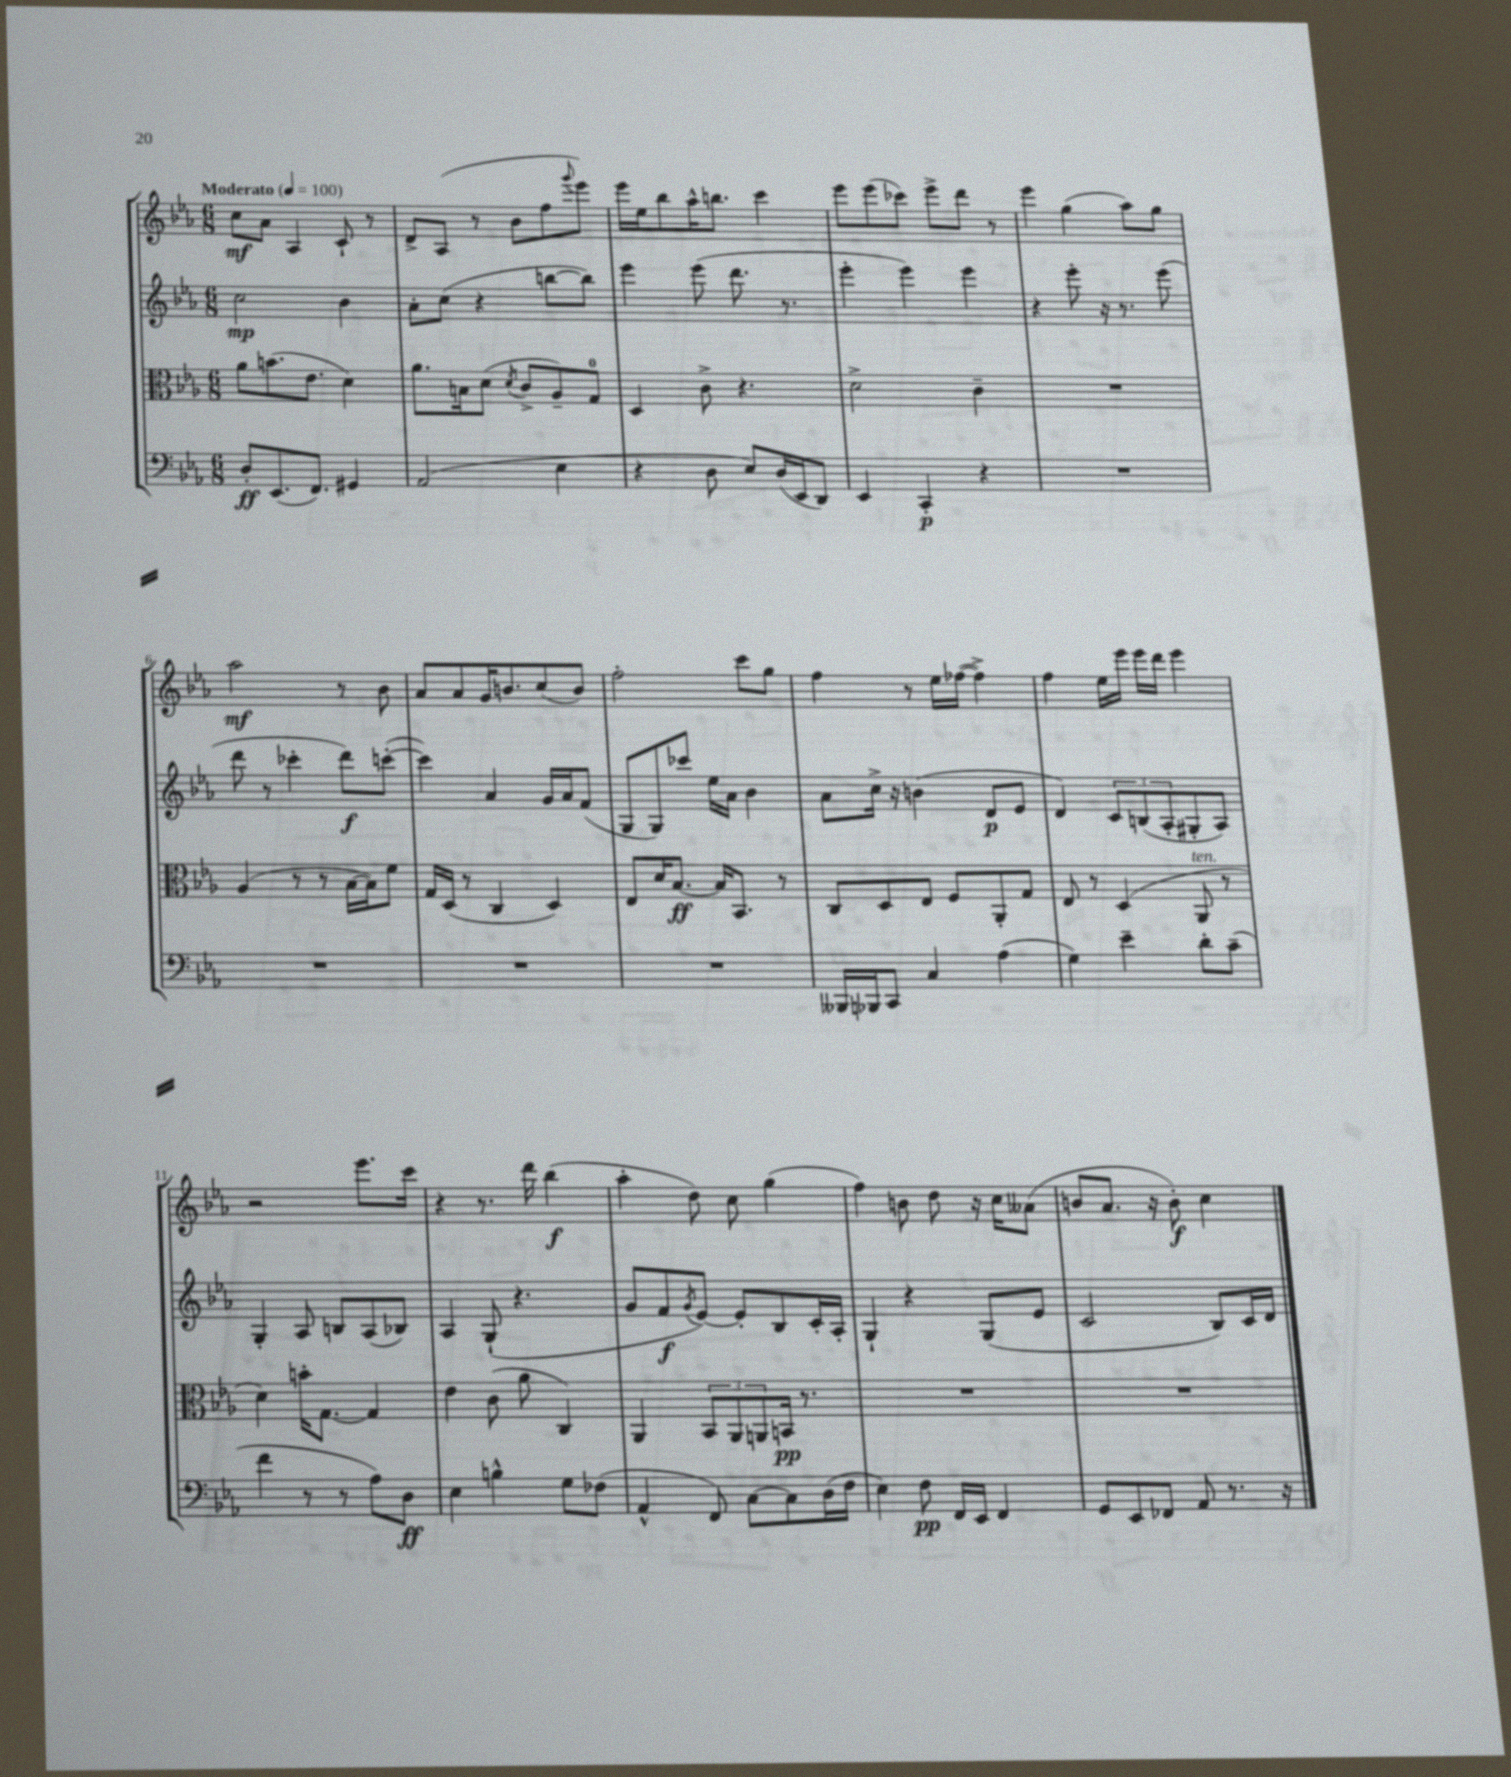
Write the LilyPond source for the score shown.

<<
\new StaffGroup <<
\new Staff = "s0" {
    \clef treble \key ees \major \numericTimeSignature \time 6/8 \tempo "Moderato" 4 = 100
    c''8\mf aes'8 aes4 c'8-! r8 |
    d'8-> aes8( r8 bes'8 f''8 \appoggiatura { g'''8 } ees'''8) |
    ees'''16 ees''16 bes''8 aes''16-^ b''8. c'''4 |
    ees'''8 ees'''8( ces'''8) ees'''8-> d'''8 r8 |
    ees'''4 g''4( aes''8) g''8 |
    aes''2\mf r8 bes'8 |
    aes'8 aes'8 g'16 b'8. c''8( b'8) |
    f''2-. c'''8 g''8 |
    f''4 r8 ees''16 fes''16~( fes''4->) |
    f''4 ees''16 ees'''16 ees'''16 d'''16 ees'''4 |
    r2 ees'''8. c'''16 |
    r4 r8. d'''16 bes''4\f( |
    aes''4-. d''8) c''8 g''4( |
    f''4) b'8 d''8 r16 c''16 aeses'8( |
    b'8 aes'8. r16 b'8-.\f) c''4 \bar "|." |
}
\new Staff = "s1" {
    \clef treble \key ees \major \numericTimeSignature \time 6/8
    c''2\mp bes'4 |
    aes'8-. c''8( r4 b''8~ b''8) |
    ees'''4 ees'''8( d'''8. r8. |
    ees'''4-. ees'''4) ees'''4 |
    r4 ees'''8-. r16 r8. ees'''8( |
    d'''8 r8 ces'''4-. d'''8\f) c'''8~-.( |
    c'''4) aes'4 g'16 aes'16 f'8( |
    g8 g8) ces'''8 ees''16 aes'16 bes'4 |
    aes'8 c''16-> r16 b'4( d'8\p ees'8 |
    d'4) \tuplet 3/2 { c'8 b8( aes8-. } gis8-. aes8) |
    g4-. aes8 b8 aes8( bes8) |
    aes4 g8-!( r4. |
    g'8 f'8\f \acciaccatura { g'8 } ees'8~) ees'8-. bes8 c'16-. aes16-. |
    g4-! r4 g8( ees'8 |
    c'2 bes8) c'16 d'16 \bar "|." |
}
\new Staff = "s2" {
    \clef alto \key ees \major \numericTimeSignature \time 6/8
    aes'8 b'8.( ees'8. d'4) |
    aes'8. b16 d'8( \acciaccatura { d'8 } c'8-> aes8--) g8-0 |
    d4 c'8-> r4. |
    d'2-> c'4-- |
    R2. |
    aes4( r8 r8 bes16~ bes16) f'8 |
    g16 d16( r8 c4 d4) |
    ees8 d'16 bes8.~\ff bes16 bes,8. r8 |
    c8 d8 ees8 f8 aes,8-. g8 |
    ees8 r8 d4( aes,8^\markup { \italic "ten." } r8 |
    d'4) b'16-. g8.~ g4 |
    ees'4 c'8( aes'8 c4) |
    aes,4 \tuplet 3/2 { bes,8 aes,8 a,8 } b,16\pp r8. |
    R2. |
    R2. \bar "|." |
}
\new Staff = "s3" {
    \clef bass \key ees \major \numericTimeSignature \time 6/8
    d8-.\ff ees,8.( f,8.) gis,4 |
    aes,2( ees4 |
    r4 d8 ees8) d16( ees,16 d,8) |
    ees,4 c,4-.\p r4 |
    R2. |
    R2. |
    R2. |
    R2. |
    beses,,16 bes,,16 c,8 c4 aes4( |
    g4) ees'4-- d'8-. c'8--( |
    f'4 r8 r8 aes8) d8\ff |
    ees4 b4-^ g8 fes8( |
    aes,4-^ f,8) c8~ c8 d16( f16 |
    ees4) f8\pp f,16 ees,16 f,4 |
    g,8 ees,8 fes,8 aes,8 r8. r16 \bar "|." |
}
>>
>>
